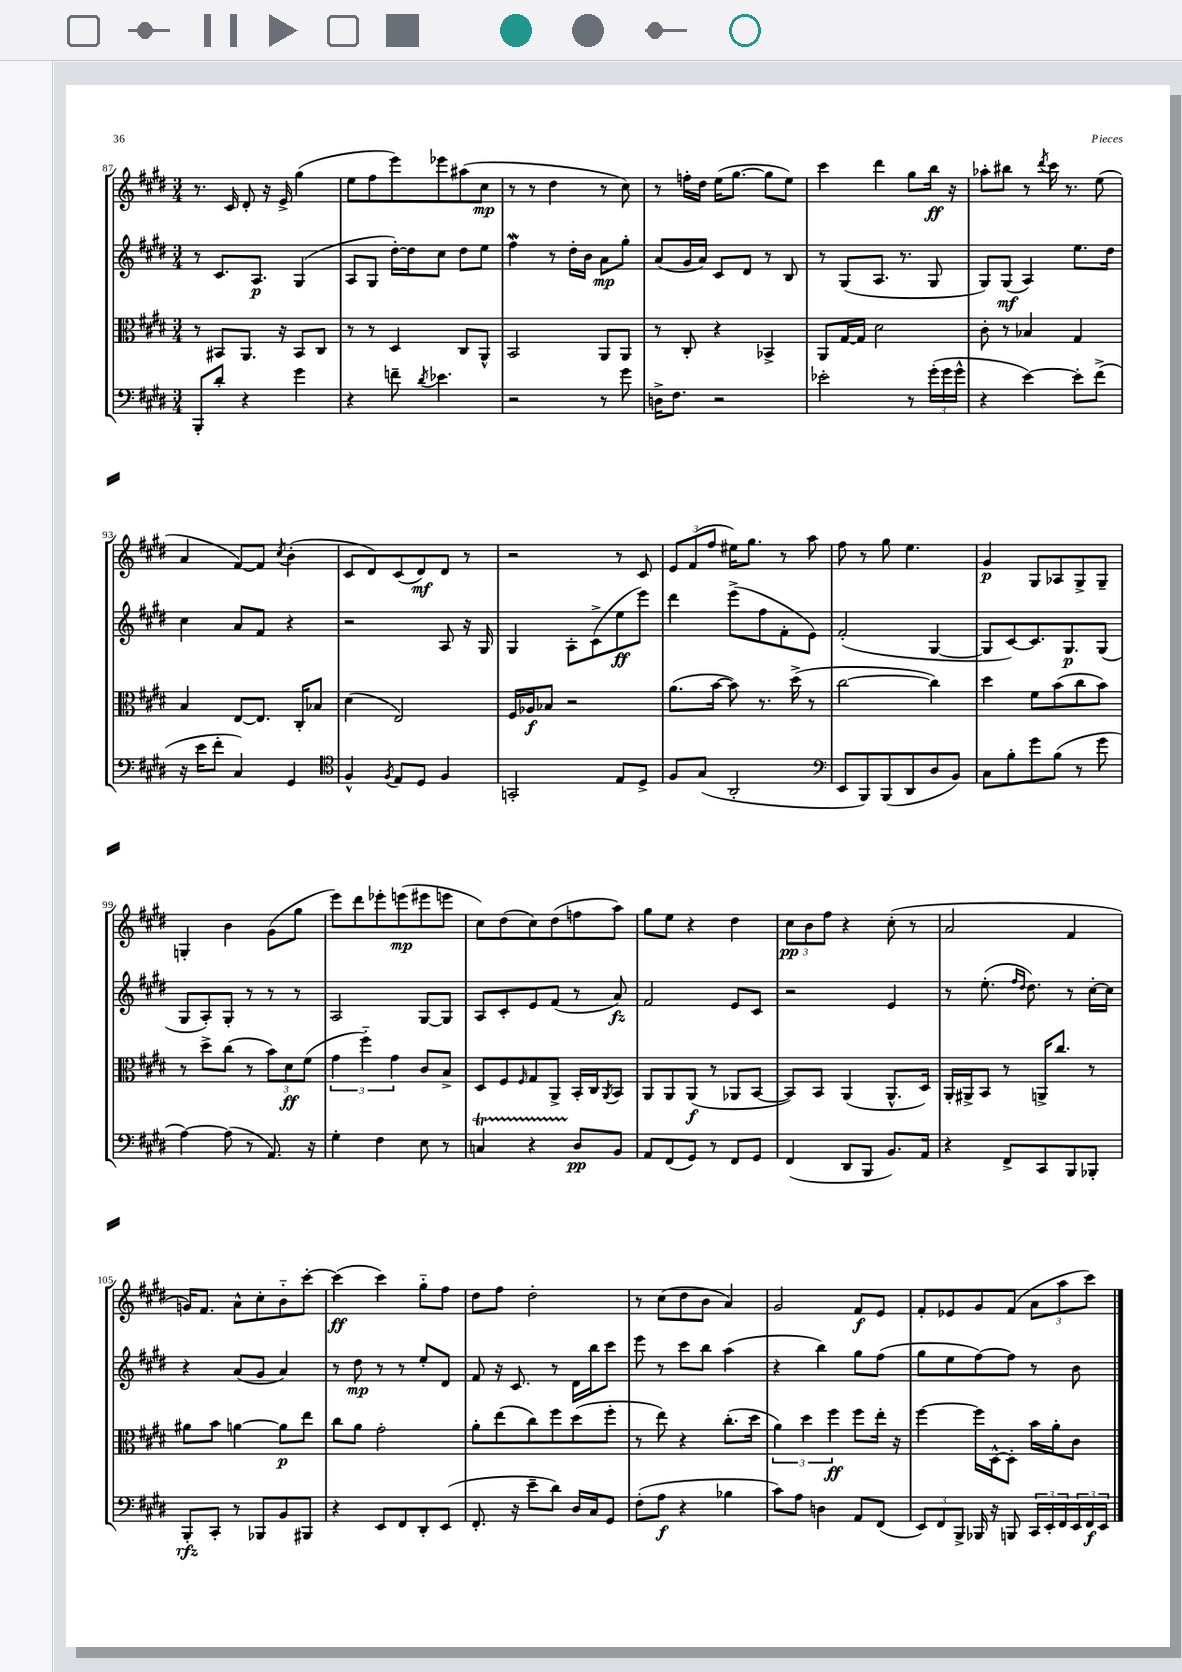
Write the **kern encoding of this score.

**kern	**kern	**kern	**kern
*staff4	*staff3	*staff2	*staff1
*clefF4	*clefC3	*clefG2	*clefG2
*k[f#c#g#d#]	*k[f#c#g#d#]	*k[f#c#g#d#]	*k[f#c#g#d#]
*M3/4	*M3/4	*M3/4	*M3/4
8BBB'	8r	8r	8.r
8d#'	8BB#	8.c#	.
.	.	.	16c#
4r	8.AA	.	8d#'
.	.	8.A	.
.	.	.	16r
.	16r	.	16e^
4g#	8BB#	(4G#	(4gg#
.	8C#	.	.
=	=	=	=
4r	8r	8A	8ee
.	8r	8G#	8ff#
8f~	4D#	[16dd#')	8eee)
.	.	16dd#]	.
8qd#	.	.	.
4.e-	.	8cc#	8eee-
.	8C#	8dd#	(8aa#
.	8AA^^	8ee	8cc#
=	=	=	=
2r	2BB	4ff#	8r
.	.	.	8r
.	.	8r	4dd#
.	.	16dd#'	.
.	.	16b	.
8r	8AA	8a	8r
8g#	8AA	8gg#'	8cc#)
=	=	=	=
16D^	8r	(8a	8r
8.F#	.	.	.
.	8C#'	16g#	16ff'
.	.	16a)	16dd#
2r	4r	8c#	(16ee
.	.	.	[8.gg#
.	.	8d#	.
.	4BB-^	8r	8gg#]
.	.	8B	8ee)
=	=	=	=
2e-'	8AA	8r	4ccc#
.	[16G#	(8G#	.
.	16G#]	.	.
.	2d#	8.A	4ddd#
.	.	8.r	.
8r	.	.	8gg#
(24g#'	.	8G#	16bb
24g#	.	.	.
.	.	.	16r
24g#^^	.	.	.
=	=	=	=
4r	8c#'	8G#)	8aa-'
.	8r	(8G#	8bb#
[4e)	4B-	4A)	8r
.	.	.	8qddd#
.	.	.	16ccc#
.	.	.	8.r
8e']	4G#	8.ee	.
(8f#^	.	.	(8ee
.	.	16dd#	.
=	=	=	=
16r	4B	4cc#	4a
16e	.	.	.
8f#'	.	.	.
4C#)	[8E	8a	[8f#)
.	8.E]	8f#	8f#]
.	.	.	8qcc#
4GG#	.	4r	(4b'
.	16C#'	.	.
.	8B-	.	.
=	=	=	=
*clefC4	*	*	*
4F#^^	(4d#	2r	8c#
.	.	.	8d#)
8qF#	.	.	.
8E	2E)	.	(8c#
8D#	.	.	8d#)
4F#	.	8A	8d#
.	.	16r	8r
.	.	16G#	.
=	=	=	=
2GG'	16F#	4G#	2r
.	16A-	.	.
.	8B-	.	.
.	2r	8A'	.
.	.	(8c#^	.
8E	.	8ee	8r
8D#^	.	8eee)	8c#
=	=	=	=
8F#	(8.a	4ddd#	12e
.	.	.	(12f#
(8G#	.	.	.
.	.	.	12ff#
.	[16b	.	.
2AA'	8b])	(8eee^	16ee#)
.	.	.	8.gg#
.	8.r	8ff#	.
.	.	8f#'	8r
.	(16dd#^	.	.
.	8r	8e)	8aa
=	=	=	=
*clefF4	*	*	*
8EE	[2cc#	(2f#'	8ff#
8BBB)	.	.	8r
(8BBB	.	.	8gg#
8DD#	.	.	4.ee
8D#	4cc#])	[4G#	.
8BB)	.	.	.
=	=	=	=
8C#	4dd#	8G#]	4g#
8B'	.	[8c#)	.
8g#	8f#	8.c#]	8G#
(8B	(8b	.	8A-
.	.	8.G#	.
8r	8cc#	.	8G#^
8g#	8b)	(8G#	8G#~
=	=	=	=
[4A)	8r	8G#	4G'
.	8dd#^	8A')	.
(8A]	(8cc#	8G#'	4b
8r	8r	8r	.
8.AA)	12b)	8r	(8g#
.	12d#	.	.
.	.	8r	8gg#
.	(12f#	.	.
16r	.	.	.
=	=	=	=
4G#'	6g#	2A	8eee)
.	.	.	8ddd#
.	6ff#'~)	.	.
4F#	.	.	8eee-'
.	6g#	.	.
.	.	.	(8eee
8E	8c#	[8G#	8eee#
8r	8B^	8G#]	8eee
=	=	=	=
4C	8D#	8A	8cc#)
.	8F#	8c#'	(8dd#
.	16qqF#	.	.
4r	8G#	8e	8cc#)
.	8AA^	(8f#	(8dd#
8D#	16BB'	8r	8ff
.	16C#	.	.
.	8qAA	.	.
8BB	8BB	8a)	8aa)
=	=	=	=
8AA	8AA	2f#	8gg#
(8FF#	8AA	.	8ee
8GG#)	(8AA	.	4r
8r	8r	.	.
8FF#	8AA-	8e	4dd#
8GG#	[8BB	8c#	.
=	=	=	=
(4FF#	8BB])	2r	12cc#
.	.	.	12b
.	8BB	.	.
.	.	.	12ff#
8DD#	(4AA	.	4r
8BBB	.	.	.
8.BB)	8.AA^^	4e	(8cc#'
.	.	.	8r
16AA	16D#)	.	.
=	=	=	=
4r	16AA'	8r	2a
.	16AA#^	.	.
.	8BB	(8.ee'	.
8FF#^	8r	.	.
.	.	16qqff#	.
.	.	16qqdd#	.
.	.	8.dd#)	.
8CC#	16AA^	.	.
.	8.cc#	.	.
8BBB	.	8r	4f#
8BBB-'	8r	[16cc#'	.
.	.	16cc#]	.
=	=	=	=
8BBB'	8a#	4r	16g)
.	.	.	8.f#
8CC#'	8b	.	.
8r	[4a	(8a	8a^^
8BBB-	.	8g#	8cc#'
8BB	8a]	4a)	8b'~
8BBB#	8ee	.	[8ccc#'
=	=	=	=
4r	8cc#	8r	(4ccc#]
.	8a	8dd#	.
8EE	2g#'	8r	4ccc#)
8FF#	.	8r	.
8DD#'	.	8ee'	8gg#'~
(8EE	.	8d#	8ff#
=	=	=	=
8.FF#'	8a'	8f#	8dd#
.	(8ee	16r	8ff#
16r	.	8.c#	.
8e~	8cc#)	.	2dd#'
8d#)	8ff#	8r	.
16D#	(8dd#	16d#	.
16C#	.	16bb	.
8GG#	8ff#'	8ccc#	.
=	=	=	=
(8F#'	8r	8eee	8r
8A	8ee)	8r	(8cc#
4r	4r	8ccc#	8dd#
.	.	8bb	8b
4B-	(8.cc#'	(4aa	4a)
.	16dd#	.	.
=	=	=	=
8c#)	6a)	4r	2g#
8A	.	.	.
.	6dd#	.	.
4D	.	4bb)	.
.	6ff#	.	.
8AA	8ff#	8gg#	8f#
(8FF#	16ee'	(8ff#	8e
.	16r	.	.
=	=	=	=
12EE)	[4ff#	8gg#	8f#'
12FF#	.	.	.
.	.	8ee	8e-
12BBB^	.	.	.
16BBB-	16ff#]	[8ff#)	8g#
16r	[16D#^^	.	.
8BBB	8D#']	8ff#]	(8f#
24CC#	16b	8r	12a
24EE'	.	.	.
.	16a'	.	.
24FF#	.	.	12aa
24EE	8c#	8b	.
24FF#	.	.	12ccc#)
24EE	.	.	.
==	==	==	==
*-	*-	*-	*-
